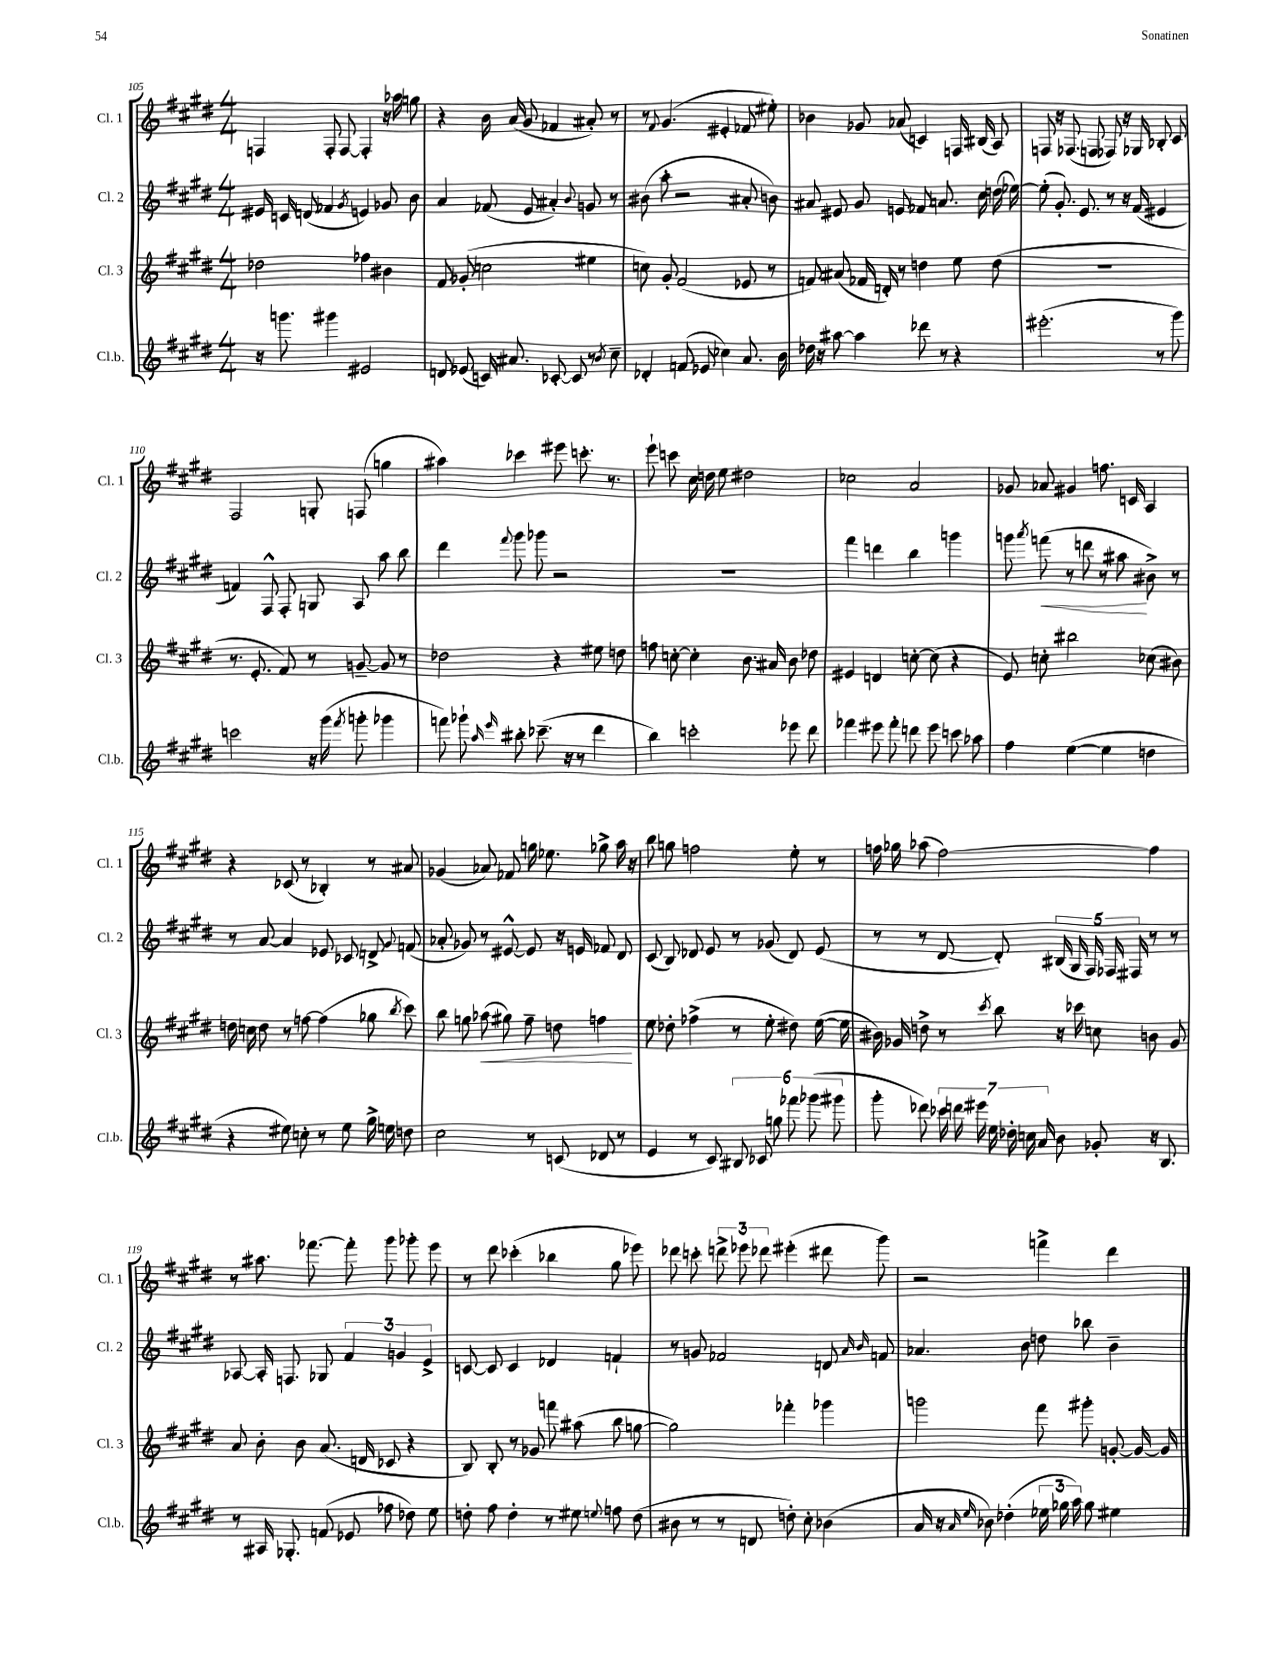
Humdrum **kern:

**kern	**kern	**kern	**kern
*staff4	*staff3	*staff2	*staff1
*clefG2	*clefG2	*clefG2	*clefG2
*k[f#c#g#d#]	*k[f#c#g#d#]	*k[f#c#g#d#]	*k[f#c#g#d#]
*M4/4	*M4/4	*M4/4	*M4/4
16r	2dd-\	16e#/	4F/
8.ggg\	.	16c/	.
.	.	(8d/	.
4ggg#\	.	4f-/	8F'/
.	.	.	[8F/
.	.	8qg#/	.
2e#/	4ff-\	4e/)	4F'/]
.	4b#\	8g-/	16r
.	.	.	16aa-\
.	.	8b\	8gg\
=	=	=	=
8d/	8f#/	4a/	4r
(8e-/	(8g-'/	.	.
16c/)	2cc\	(8f-/	16b\
8.a#/	.	.	(16a/
.	.	8e/	8g#/
[8c-'/	.	4a#'/)	4f-/
8c-/]	.	.	.
.	.	8qqb/	.
8r	4ee#\	8g/	8a#'/)
8qb/	.	.	.
8cc#~\	.	8r	8r
=	=	=	=
4d-'/	8cc\)	(8b#\	8r
.	.	.	8qqf#/
.	8g#'/	8aa'\	(4.g#/
(8f/	(2f#/	2r	.
8e-/	.	.	.
4cc-\)	.	.	4e#'/
8.a/	8e-/	8a#'/	8f-/
.	8r	8b\)	8ee#'\)
16b\	.	.	.
=	=	=	=
16dd-\	8f/)	8a#/	4b-\
16r	.	.	.
[8aa#\	(8a#/	8e#/	.
4aa#\]	16f-/	8g#/	8g-/
.	16d'/)	.	.
.	8r	8e/	(8a-/
8ddd-\	4dd\	8f-/	4c/)
8r	.	8.a/	.
4r	8ee\	.	16F/
.	.	16cc#\	(16B#/
.	(8dd\	(16dd\	8A/)
.	.	[16ee-\)	.
=	=	=	=
(2.eee#'\	1r	(8ee-'\]	8F/
.	.	8.g#'/)	16r
.	.	.	(8.F-/
.	.	8.e/	.
.	.	.	8F/
.	.	8r	8F-/)
.	.	16r	16r
.	.	(16f#/	16G-/
8r	.	4e#/	8B-'/
8ggg#\)	.	.	8c#/
=	=	=	=
2ccc\	8.r	4f/)	2F#/
.	8.e'/	.	.
.	.	8F#^^/	.
.	8f#/)	8F#'/	.
16r	8r	8G/	8G'/
(16ggg#\	.	.	.
8qfff#/	.	.	.
8ggg'\	[8g~/	8A/	(8F/
4ggg-\	8g/]	8aa\	4gg\
.	8r	8bb\	.
=	=	=	=
8fff\)	2dd-\	4ddd#\	4aa#\)
8ggg-`\	.	.	.
16qqaa/	.	.	.
16qqeee/	.	8qqfff#/	.
8bb#'\	.	8ggg#\	4ccc-\
(8.ccc-~\	.	8ggg-\	.
.	4r	2r	8eee#\
16r	.	.	.
8r	.	.	8.ccc'\
4ddd#\	8ee#\	.	.
.	.	.	8.r
.	8dd\	.	.
=	=	=	=
4bb\)	8ff\	1r	8eee`\
.	[8cc'\	.	8ccc\
2ccc'\	4cc'\]	.	16cc#\
.	.	.	16dd\
.	.	.	8ee\
.	8.b\	.	2dd#\
.	16a#/	.	.
8eee-\	8b\	.	.
8ddd#\	8dd-\	.	.
=	=	=	=
4fff-\	4e#/	4fff#\	2cc-\
8eee#\	4d/	4ddd\	.
8fff-'\	.	.	.
8ddd\	[8cc'\	4bb\	2a/
8eee#\	(8cc\]	.	.
8ccc\	4r	4ggg\	.
8aa-\	.	.	.
=	=	=	=
4ff#\	8e/)	8ggg\	8g-/
.	.	8qaaa/	.
.	8cc'\	(8fff\	8a-/
([4ee\	2bb#\	8r	4g#/
.	.	8ddd\	.
4ee\]	.	8r	8.ff\
.	.	8aa#\	.
.	.	.	16c/
4dd\	(8cc-\	8b#^\)	4A/
.	8b#\)	8r	.
=	=	=	=
4r	16dd\	8r	4r
.	16cc\	.	.
.	8dd\	[8a/	.
8ee#\)	8r	4a/]	(8c-/
8cc'\	[8ff\	.	8r
8r	(4ff\]	8e-/	4B-'/)
8ee#\	.	8c-/	.
16gg#^\	8gg-\	8d^/	8r
16ee\	.	.	.
.	8qbb/	8qqg#/	.
8dd\	8ccc#\)	(8f/	8a#/
=	=	=	=
2cc#\	8bb\	8a-'/	(4g-/
.	8gg\	8g-/)	.
.	(8aa-\	8r	8a-/)
.	8gg#\)	[8e#^^/	8f-/
8r	8ff#~\	8e#/]	16gg\
.	.	.	8.ee-\
(8c/	8dd\	16r	.
.	.	16e/	.
8d-/	4ff\	8f-/	8gg-^\
8r	.	8d#/	16aa\
.	.	.	16r
=	=	=	=
4e/	8ee\	(8c#/	8bb\
.	8dd-'\	8B/)	8gg\
8r	(4ff-^\	8d-/	2ff\
8c#/)	.	8e/	.
12B#/	8r	8r	.
12c-/	.	.	.
.	8ee'\	(8g-/	.
12gg\	.	.	.
12fff-\	8dd#\)	8d-/)	8ee'\
(12ggg-\	.	.	.
.	([16ee\	(8e/	8r
12ggg#\	.	.	.
.	16ee\]	.	.
=	=	=	=
8ggg#'\	16b#\)	8r	16ff\
.	16g-/	.	16gg-\
8ddd-\)	8dd^\	8r	(8aa-\
28ccc-\	8r	[8d#/	[2ff\)
28ddd\	.	.	.
28eee#\	.	.	.
28ee\	.	.	.
.	8qccc#/	.	.
.	8bb\	8d#'/])	.
28dd-'\	.	.	.
28cc\	.	.	.
28a/	.	.	.
8b\	16r	(20B#/	.
.	.	20G#/	.
.	16ccc-\	.	.
.	.	20F#/)	.
8g-'/	8cc\	.	.
.	.	20F-/	.
.	.	20F#/	.
16r	8b\	8r	4ff\]
8.B/	.	.	.
.	8g-/	8r	.
=	=	=	=
8r	8a/	[8A-/	8r
16A#/	8b'\	16A-'/]	8.aa#\
8.G-'/	.	8.F/	.
.	8b\	.	.
.	.	.	[8.fff-\
(8f/	(8.a/	8G-/	.
8e-/	.	6f#/	8fff-'\]
.	16d/	.	.
8ff-\	8c-/	.	8ggg#\
.	.	6g/	.
8dd-\)	4r	.	8ggg-'\
.	.	6e^/	.
8ee\	.	.	8eee\
=	=	=	=
8dd'\	8B/)	[8c/	8r
8ff#\	8B'/	8c/]	8ddd#\
4dd'\	8r	4c/	(4ccc-'\
.	8g-/	.	.
8r	8fff\	4d-/	4bb-\
8ee#\	(8aa#\	.	.
8qqee/	.	.	.
8ff\	8bb\	4f`/	8gg#\
(8dd\	[8gg\	.	8eee-\)
=	=	=	=
8b#\	2gg\])	8r	8ddd-\
8r	.	8g/	8ccc'\
8r	.	2f-/	12ddd^\
.	.	.	12eee-\
8d/	.	.	.
.	.	.	12ddd-\
8dd'\)	4fff-'\	.	(4eee#'\
8cc#'\	.	.	.
(4b-\	4ggg-\	8d/	8ddd#\
.	.	16qqa/	.
.	.	16qqb/	.
.	.	8f/	8ggg#\)
=	=	=	=
16a/	2ggg\	4.a-/	2r
16r	.	.	.
16qqa/	.	.	.
16qqee/	.	.	.
8b-\)	.	.	.
(4dd-'\	.	.	.
.	.	8b\	.
24ee-\	8fff#\	8dd\	4fff^\
24gg-\	.	.	.
24aa\)	.	.	.
8gg-\	8ggg#'\	8bb-\	.
4ee#\	[8g'/	4b~\	4ddd#\
.	16g/_	.	.
.	16g/]	.	.
==	==	==	==
*-	*-	*-	*-
